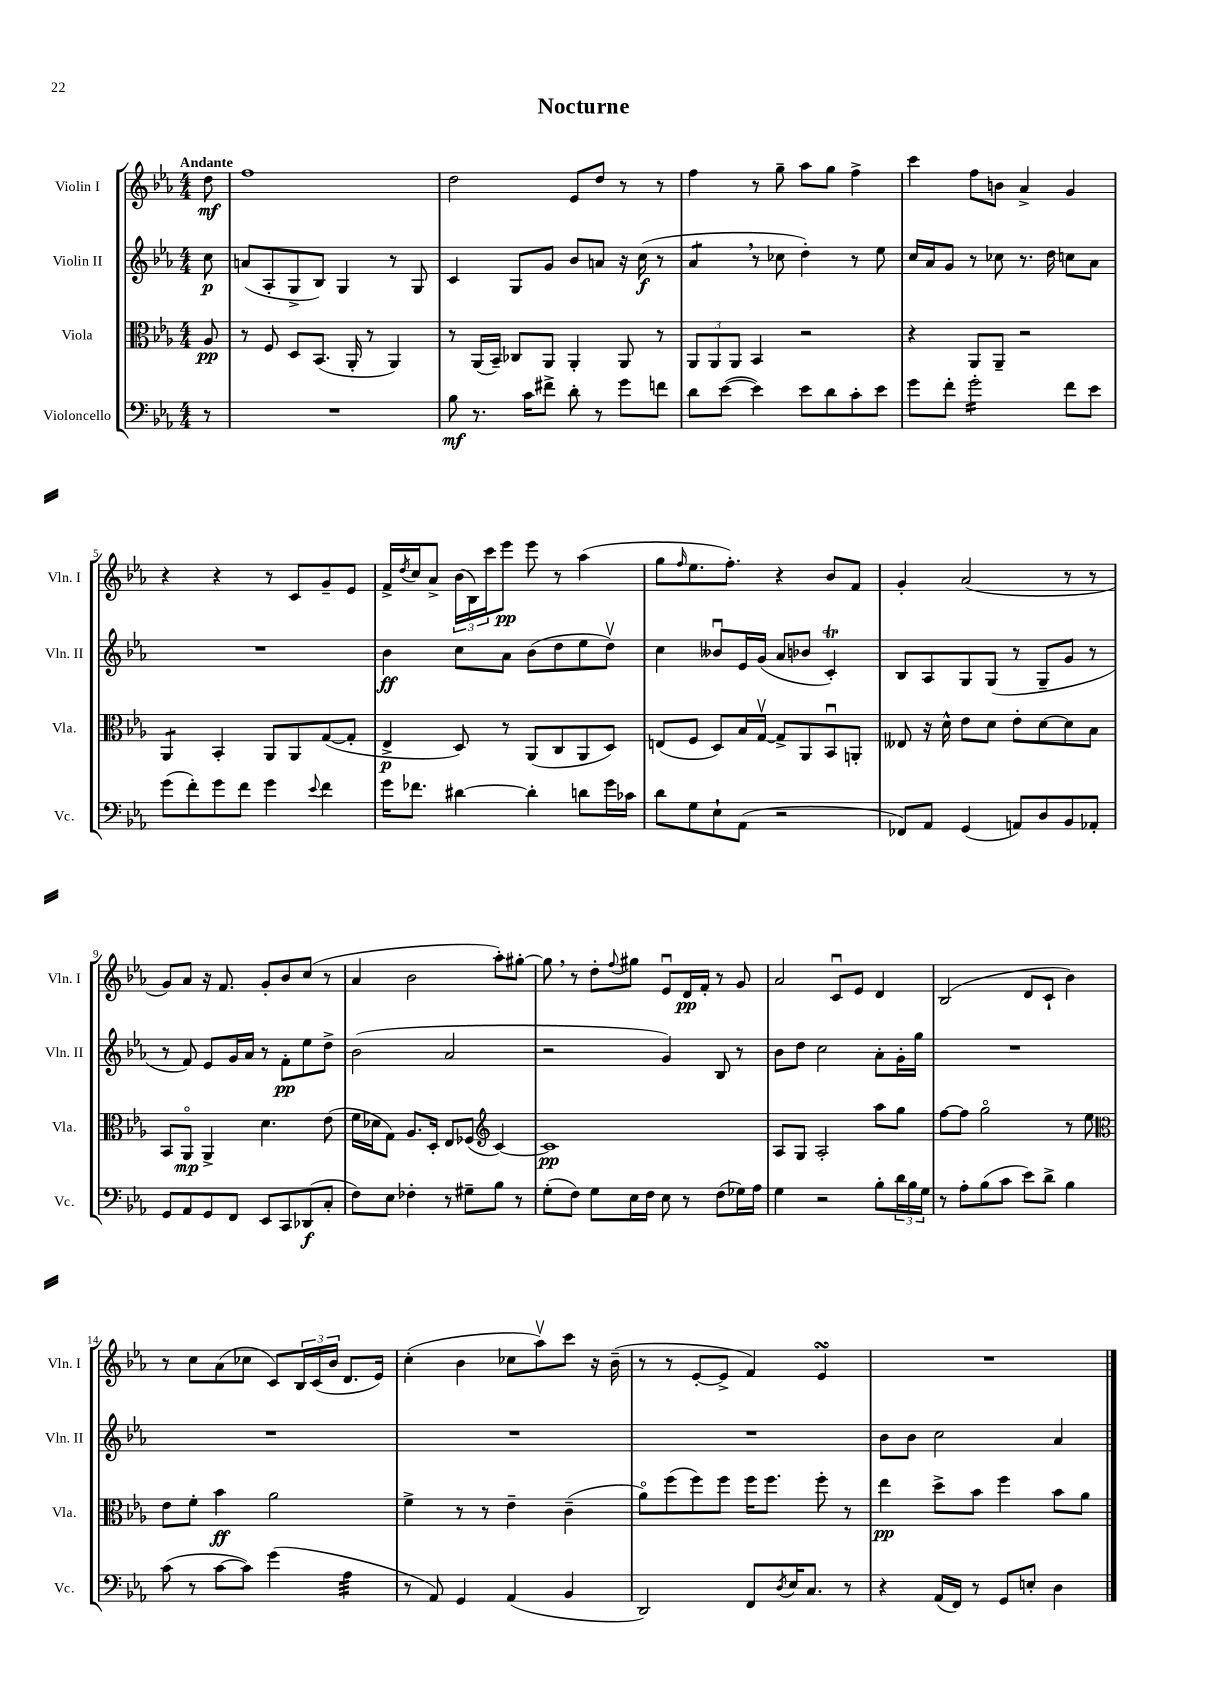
\header { title = "Nocturne" }
<<
\new StaffGroup <<
\new Staff = "s0" \with { instrumentName = "Violin I" shortInstrumentName = "Vln. I" } {
    \clef treble \key ees \major \numericTimeSignature \time 4/4 \partial 8 \tempo "Andante"
    d''8\mf |
    f''1 |
    d''2 ees'8 d''8 r8 r8 |
    f''4 r8 g''8-- aes''8 g''8 f''4-> |
    c'''4 f''8 b'8 aes'4-> g'4 |
    r4 r4 r8 c'8 g'8-- ees'8 |
    f'16-> \acciaccatura { d''8 } c''16 aes'8-> \tuplet 3/2 { bes'16( bes16) c'''16 } ees'''8\pp ees'''8 r8 aes''4( |
    g''8 \grace { f''16 } ees''8. f''8.-.) r4 bes'8 f'8 |
    g'4-. aes'2( r8 r8 |
    g'8) aes'8 r16 f'8. g'8-. bes'8 c''8( r8 |
    aes'4 bes'2 aes''8-.) gis''8~-. |
    gis''8 \breathe r8 d''8-. \appoggiatura { f''8 } gis''8 ees'8\downbow d'16\pp f'16-. r8 g'8 |
    aes'2 c'8\downbow ees'8 d'4 |
    bes2( d'8 c'8-! bes'4) |
    r8 c''8 aes'8( ces''8 c'8) \tuplet 3/2 { bes16 c'16( bes'16 } d'8. ees'16) |
    c''4-.( bes'4 ces''8 aes''8\upbow) c'''8 r16 bes'16--( |
    r8 r8 ees'8~-. ees'8-> f'4) ees'4\turn |
    R1 \bar "|." |
}
\new Staff = "s1" \with { instrumentName = "Violin II" shortInstrumentName = "Vln. II" } {
    \clef treble \key ees \major \numericTimeSignature \time 4/4 \partial 8
    c''8\p |
    a'8( aes8-. g8-> bes8) g4 r8 g8 |
    c'4 g8 g'8 bes'8 a'8 r16 c''16\f( r8 |
    aes'4:8 \breathe r8 ces''8 d''4-.) r8 ees''8 |
    c''16 aes'16 g'8 r8 ces''8 r8. d''16 c''8 aes'8 |
    R1 |
    bes'4\ff c''8 aes'8 bes'8( d''8 ees''8 d''8\upbow) |
    c''4 beses'8\downbow ees'16 g'16( aes'8 bes'8 c'4-.\trill) |
    bes8 aes8 g8 g8( r8 g8-- g'8 r8 |
    r8 f'8) ees'8 g'16 aes'16 r8 f'8-.\pp ees''8 d''8-> |
    bes'2( aes'2 |
    r2 g'4) bes8 r8 |
    bes'8 d''8 c''2 aes'8-. g'16-. g''16 |
    R1 |
    R1 |
    R1 |
    R1 |
    bes'8 bes'8 c''2 aes'4 \bar "|." |
}
\new Staff = "s2" \with { instrumentName = "Viola" shortInstrumentName = "Vla." } {
    \clef alto \key ees \major \numericTimeSignature \time 4/4 \partial 8
    aes8\pp |
    r8 f8 d8 bes,8.( aes,16-. r8 aes,4) |
    r8 aes,16( bes,16--) ces8 aes,8 aes,4-. aes,8 r8 |
    \tuplet 3/2 { aes,8 aes,8 aes,8 } bes,4 r2 |
    r4 aes,8 aes,8-- r2 |
    aes,4:8 bes,4-. aes,8 aes,8 g8~( g8-. |
    ees4->\p d8) r8 aes,8( c8 aes,8 d8) |
    e8( f8 d8) bes16 g16~\upbow g8-> aes,8 bes,8\downbow a,8-. |
    eeses8 r16 d'16-^ ees'8 d'8 ees'8-. d'8~ d'8 bes8 |
    bes,8 aes,8\flageolet\mp aes,4-> d'4. ees'8( |
    f'16 des'16 g8) aes8. d16-. ees8 fes8( \clef treble c'4~) |
    c'1\pp |
    aes8 g8 aes2-. aes''8 g''8 |
    f''8~ f''8 g''2\flageolet r8 ees''8 |
    \clef alto ees'8 f'8-. bes'4\ff aes'2 |
    f'4-> r8 r8 ees'4-- c'4--( |
    aes'8\flageolet) f''8( f''8) f''8 f''16 f''8. f''8-. r8 |
    ees''4\pp d''8-> bes'8 f''4 bes'8 aes'8 \bar "|." |
}
\new Staff = "s3" \with { instrumentName = "Violoncello" shortInstrumentName = "Vc." } {
    \clef bass \key ees \major \numericTimeSignature \time 4/4 \partial 8
    r8 |
    R1 |
    bes8\mf r8. c'16 fis'8-> d'8-. r8 g'8 f'8 |
    d'8 ees'8~( ees'4) ees'8 d'8 c'8-. ees'8 |
    g'8 f'8-. g'2:16-. f'8 ees'8 |
    g'8( f'8-.) g'8 f'8 g'4 \appoggiatura { ees'8 } f'4 |
    g'16 fes'8. dis'4~ dis'4-. d'8 g'16 ces'16 |
    d'8 g8 ees8-! aes,8( r2 |
    fes,8) aes,8 g,4( a,8) d8 bes,8 aes,8-. |
    g,8 aes,8 g,8 f,8 ees,8 c,8 des,8\f( c8-. |
    f8) ees8 fes4-. r8 gis8-- bes8 r8 |
    g8-.( f8) g8 ees16 f16 ees8 r8 f8( ges16) aes16 |
    g4 r2 bes8-. \tuplet 3/2 { d'16 bes16 g16 } |
    r8 aes8-. bes8( c'8 ees'8) d'8-> bes4 |
    c'8( r8 c'8~ c'8) g'4( aes4:32 |
    r8 aes,8) g,4 aes,4( bes,4 |
    d,2) f,8 \acciaccatura { d8 } ees16 c8. r8 |
    r4 aes,16( f,16) r8 g,8 e8-. d4 \bar "|." |
}
>>
>>
